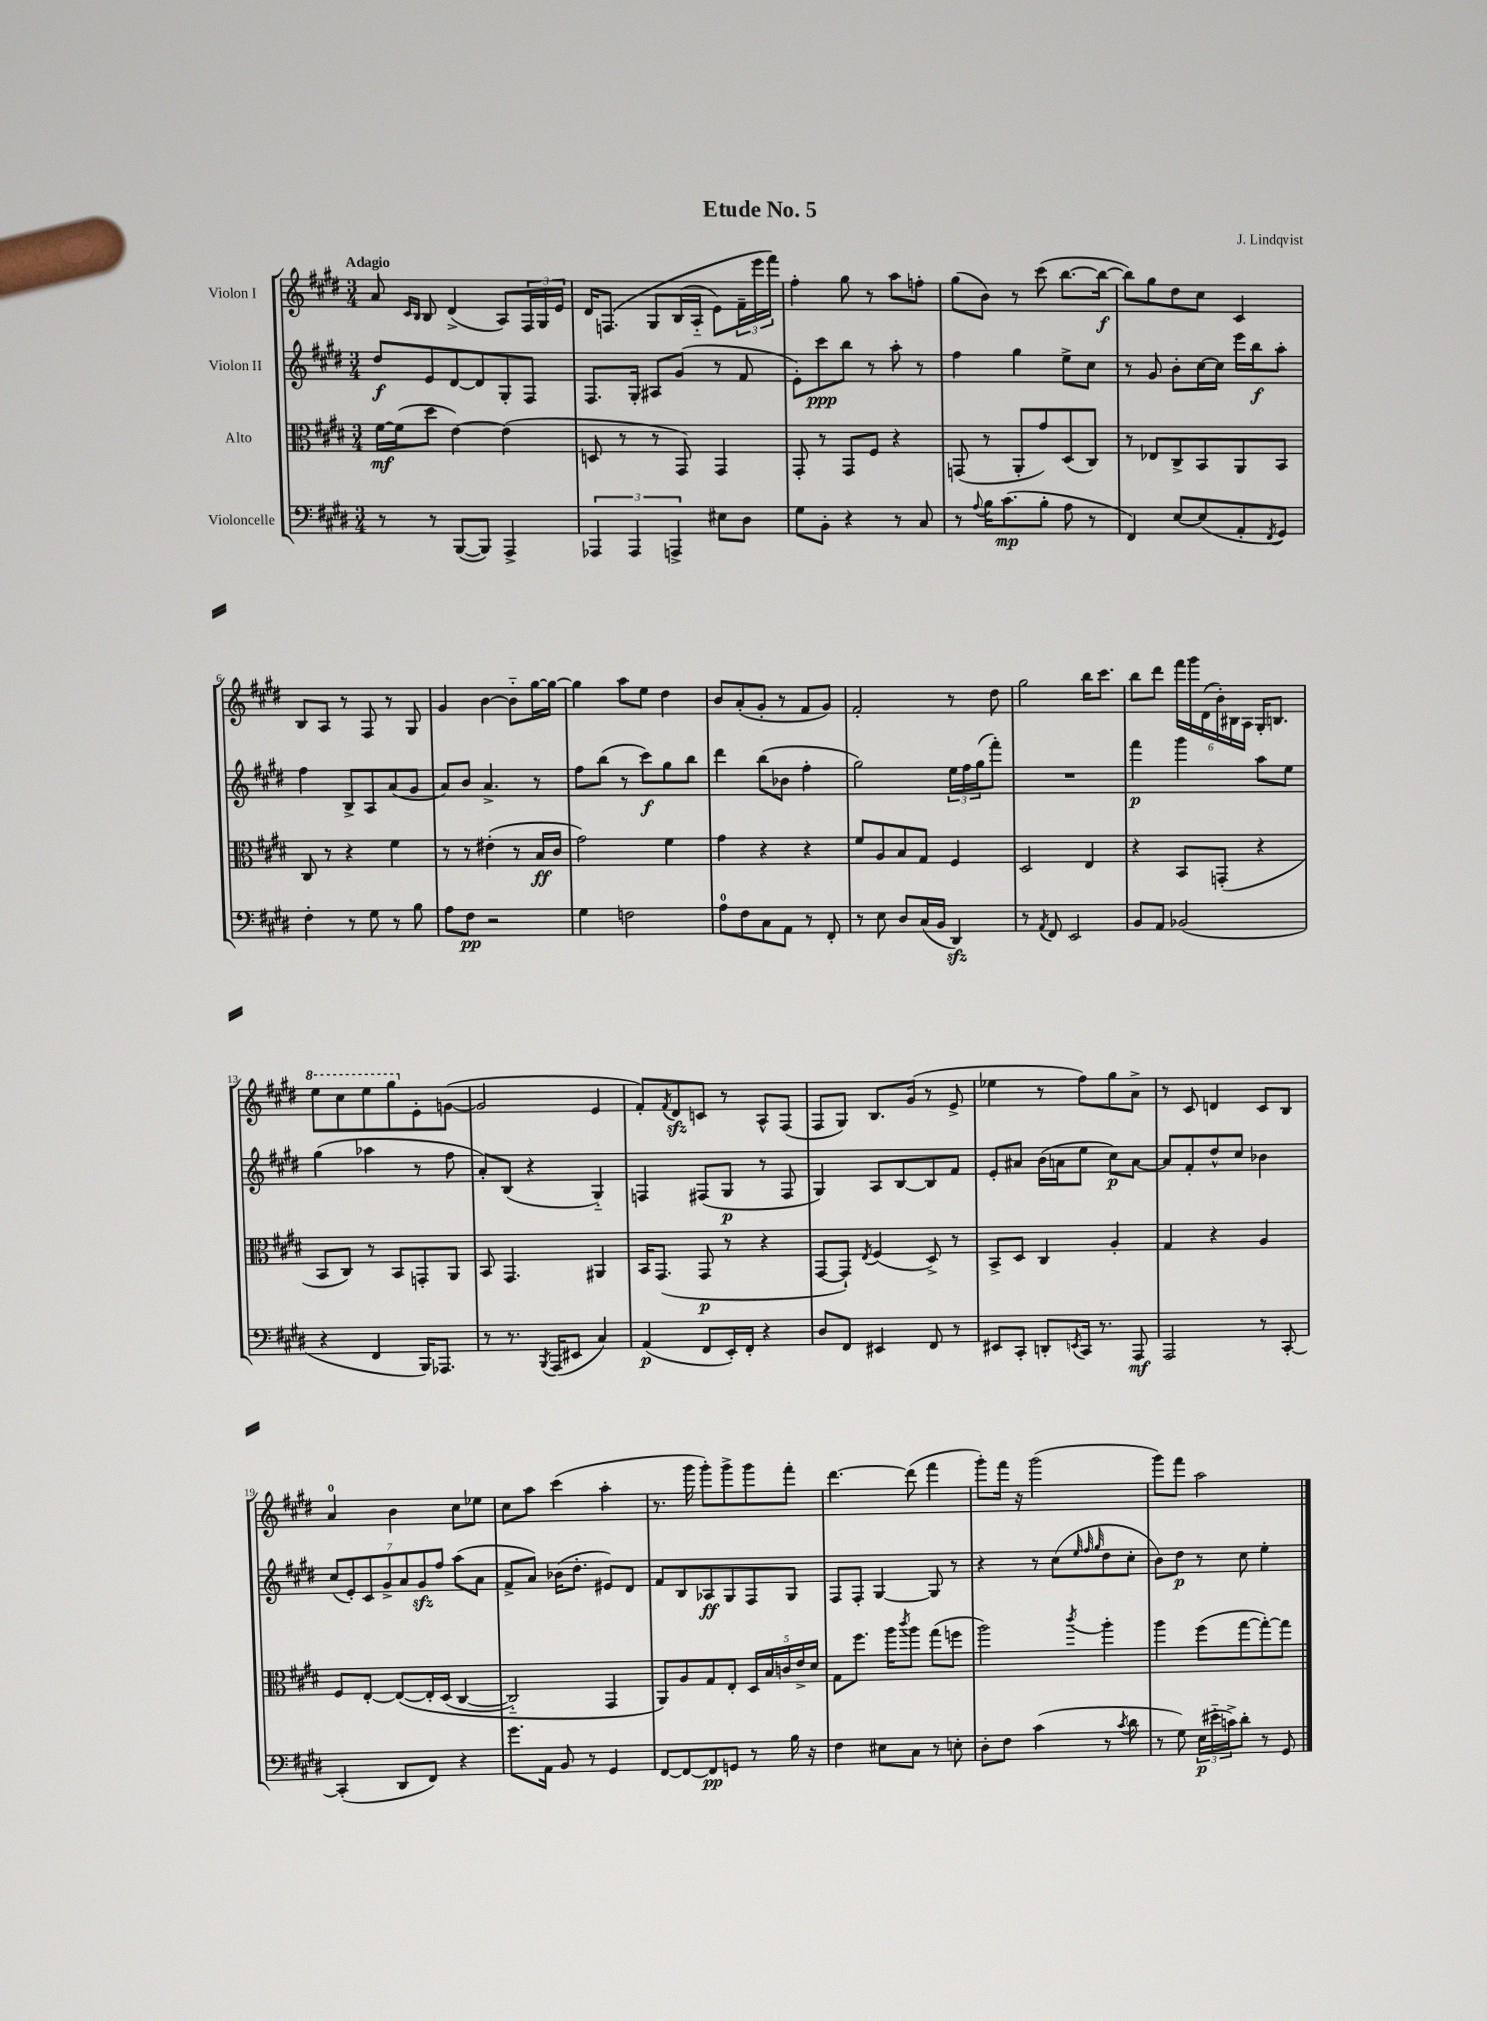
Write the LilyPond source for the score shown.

\header { title = "Etude No. 5" composer = "J. Lindqvist" }
<<
\new StaffGroup <<
\new Staff = "s0" \with { instrumentName = "Violon I" } {
    \clef treble \key e \major \numericTimeSignature \time 3/4 \tempo "Adagio"
    a'8 \grace { cis'16 b16 } b8 dis'4->( a8) \tuplet 3/2 { fis16 gis16 e'16 } |
    dis'16 f8.\( gis8 b16( a16-_ e'8) \tuplet 3/2 { fis'16-- e'''16 fis'''16\) } |
    fis''4-. gis''8 r8 a''8 f''8-. |
    gis''8( b'8) r8 cis'''8( b''8.~ b''16~\f |
    b''8) gis''8 dis''8 cis''8 cis'4 |
    b8 a8 r8 fis8 r8 gis8 |
    gis'4 b'4~ b'8-_ gis''16~ gis''16~ |
    gis''4 a''8 e''8 dis''4 |
    b'8 a'8-.( gis'8-. r8 fis'8 gis'8) |
    fis'2-. r8 dis''8 |
    gis''2 b''16 cis'''8. |
    b''8 dis'''8 \tuplet 6/4 { fis'''16 gis'''16 dis'16( b'16-.) bis16 a16 } gis16-. b8. |
    \ottava #1 e'''8 cis'''8 e'''8 gis'''8 \ottava #0 e'8-. g'8~( |
    g'2 e'4 |
    fis'8-.) \acciaccatura { fis'8 } dis'8\sfz c'8 r8 a8-^ fis8( |
    fis8 gis8) b8. gis'16( r8 e'8-> |
    ees''4 r8 fis''8) gis''8 a'8-> |
    r8 cis'8 d'4 cis'8 b8 |
    a'4-0 b'4 cis''8 ees''8 |
    cis''8 a''8 cis'''4( a''4-. |
    r8. gis'''16 gis'''8-.) gis'''8-> gis'''8 fis'''8-. |
    dis'''4.~ dis'''8( fis'''4 |
    gis'''8-.) fis'''16 r16 gis'''2( |
    gis'''8) fis'''8 a''2 \bar "|." |
}
\new Staff = "s1" \with { instrumentName = "Violon II" } {
    \clef treble \key e \major \numericTimeSignature \time 3/4
    dis''8\f e'8 dis'8~ dis'8 gis8-. fis8 |
    fis8. gis16-. ais8 gis'8( r8 fis'8 |
    e'8-.) cis'''8\ppp b''8 r8 a''8-. r8 |
    fis''4 gis''4 e''8-> cis''8 |
    r8 gis'8 b'8-. cis''16~ cis''16 e'''16 b''16\f a''8-. |
    fis''4 b8-> a8 a'8( gis'8 |
    a'8) b'8 a'4.-> r8 |
    fis''8 b''8( r8 cis'''8\f) gis''8 b''8 |
    dis'''4 b''8( bes'8 fis''4-. |
    gis''2) \tuplet 3/2 { e''16 fis''16 gis''16( } fis'''8-.) |
    R2. |
    fis'''4\p gis'''4 a''8 e''8 |
    gis''4( aes''4 r8 fis''8 |
    a'8-.) b8( r4 gis4-_) |
    f4 fis8( gis8\p r8 fis8 |
    gis4) a8 b8~ b8 fis'8 |
    e'8-. ais'8 b'16( a'16 e''8 cis''8\p) a'8~ |
    a'8 fis'8-. dis''8-^ cis''8 bes'4 |
    \tuplet 7/4 { cis''8( e'8-.) cis'8 gis'8-> a'8 gis'8\sfz fis''8 } a''8( a'8 |
    fis'8-> a'8) bes'16( dis''8.-. eis'8) dis'8 |
    fis'8 b8 aes8\ff gis8 fis8 gis8 |
    fis8 fis8-. gis4~ gis8 r8 |
    r4 r8 cis''8( \grace { e''32 fis''32 gis''32 } dis''8 cis''8-. |
    b'8) dis''8\p r8 cis''8 e''4-. \bar "|." |
}
\new Staff = "s2" \with { instrumentName = "Alto" } {
    \clef alto \key e \major \numericTimeSignature \time 3/4
    fis'16~\mf fis'16( dis''8 e'4~) e'4( |
    d8 r8 r8 gis,8) gis,4 |
    gis,8-. r8 gis,8 fis8 r4 |
    g,8( r8 a,8-. gis'8) dis8( cis8) |
    r8 ees8 cis8-> b,8 a,8 b,8 |
    cis8 r8 r4 fis'4 |
    r8 r8 eis'4-.( r8 b16\ff cis'16 |
    gis'2) fis'4 |
    gis'4 r4 r4 |
    fis'8 a8 b8 gis8 fis4 |
    dis2 e4 |
    r4 b,8 g,8-.( r4 |
    b,8 cis8) r8 b,8 g,8-. a,8 |
    b,8 gis,4. ais,4 |
    b,16 gis,8.( gis,8\p r8 r4 |
    gis,8~ gis,8-!) \acciaccatura { e8 } fis4( dis8->) r8 |
    b,8-> dis8 cis4 a4-. |
    gis4 r4 a4 |
    fis8 e8~-. e8~\( e16-. dis16( cis4~ |
    cis2-_) gis,4 |
    a,8\) a8 gis8 e8-. \tuplet 5/4 { dis16 b16 c'16 e'16-> dis'16 } |
    gis8 fis''8. a''16 \acciaccatura { cis'''8 } a''8 gis''8( f''8 |
    a''2) \acciaccatura { cis'''8 } a''4-. |
    a''4 fis''8( gis''8~ gis''8~-.) gis''8 \bar "|." |
}
\new Staff = "s3" \with { instrumentName = "Violoncelle" } {
    \clef bass \key e \major \numericTimeSignature \time 3/4
    r8 r8 b,,8~( b,,8) a,,4-> |
    \tuplet 3/2 { aes,,4 aes,,4 a,,4-> } eis8 dis8 |
    gis8 b,8-. r4 r8 cis8 |
    r8 \appoggiatura { a8 } b16 cis'8.\mp( b8-. a8 r8 |
    fis,4) e8~ e8( a,8-. \acciaccatura { fis,8 } gis,8) |
    fis4-. r8 gis8 r8 b8 |
    a8 fis8\pp r2 |
    gis4 f2 |
    a8-0 fis8 cis8 a,8 r8 fis,8-. |
    r8 e8 dis8 cis16( b,16 dis,4\sfz) |
    r8 \acciaccatura { a,8 } fis,8 e,2 |
    b,8 a,8 bes,2( |
    r4 fis,4 b,,16) aes,,8. |
    r8 r8. \acciaccatura { b,,8 } a,,16( eis,8 cis4) |
    a,4\p( fis,8 e,16-.) fis,16-. r4 |
    dis8 fis,8 eis,4 fis,8 r8 |
    eis,8 cis,8-. d,8-. \acciaccatura { e,8 } cis,16 r8. a,,8\mf |
    a,,2 r8 cis,8~-. |
    cis,4-.( dis,8 fis,8) r4 |
    gis'8. a,16 b,8 r8 gis,4 |
    fis,8~ fis,8~ fis,8\pp g,8 r8 b16 r16 |
    fis4 eis8 cis8 r8 e8-. |
    dis8-. fis8 cis'4( r8 \acciaccatura { cis'8 } dis'8 |
    r8 gis8) \tuplet 3/2 { e16\p( eis'16-_ c'16->) } dis'8-. r8 gis,8 \bar "|." |
}
>>
>>
